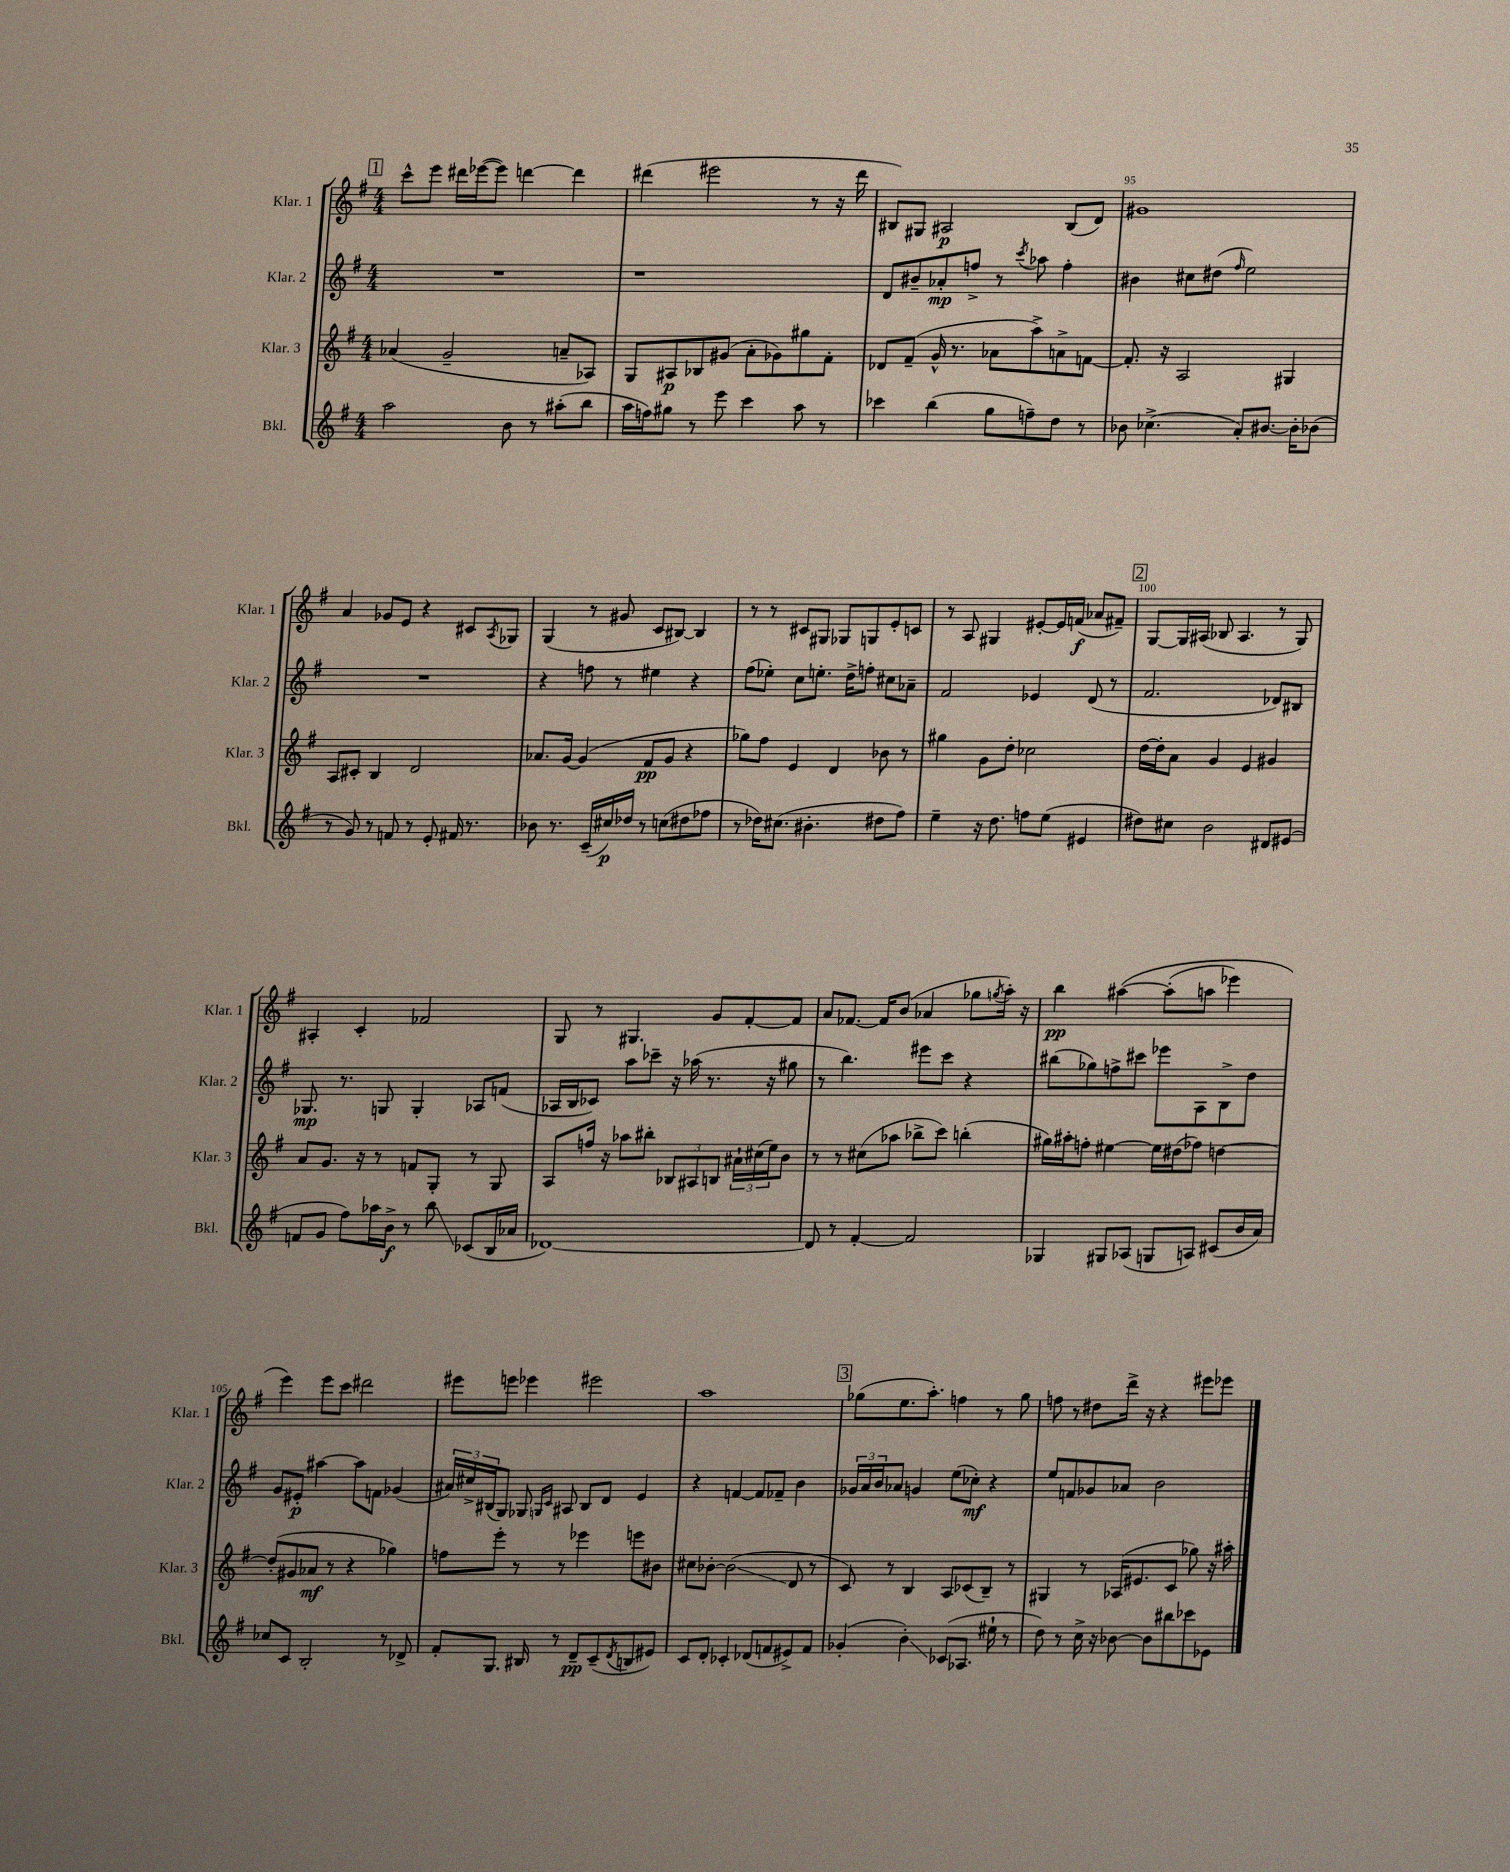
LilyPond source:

<<
\new StaffGroup <<
\new Staff = "s0" \with { instrumentName = "Klar. 1" shortInstrumentName = "Klar. 1" } {
    \clef treble \key g \major \numericTimeSignature \time 4/4
    \mark \markup { \box "1" } c'''8-^ e'''8 dis'''16 ees'''16~( ees'''8) d'''4~ d'''4 |
    dis'''4( eis'''2 r8 r16 dis'''16 |
    bis8) gis8 ais2\p bis8( d'8) |
    gis'1 |
    a'4 ges'8 e'8 r4 cis'8 \acciaccatura { a8 } ges8 |
    g4( r8 gis'8 c'8 bis8~) bis4 |
    r8 r8 cis'8 gis8 ges8 g8 e'8-. c'8 |
    r8 a8 gis4 eis'8~-. eis'16 f'16\f( aes'8 fis'8--) |
    \mark \markup { \box "2" } g8~ g16 ais16( bes8 ais4. r8 g8) |
    ais4-. c'4-. fes'2 |
    g8 r8 gis4. g'8 fis'8~-. fis'8 |
    a'8 fes'8.~ fes'16 b'8( aes'4 ges''8 \acciaccatura { g''8 } a''16-.) r16 |
    b''4\pp ais''4~\( ais''8-.( a''8 ees'''4) |
    e'''4\) e'''8 c'''8 dis'''2 |
    eis'''8 e'''8 ees'''4 eis'''2 |
    a''1 |
    \mark \markup { \box "3" } ges''8( e''8. a''8.-.) f''4 r8 ges''8 |
    f''8 r8 dis''8 d'''16-> r16 r4 eis'''8 ees'''8 \bar "|." |
}
\new Staff = "s1" \with { instrumentName = "Klar. 2" shortInstrumentName = "Klar. 2" } {
    \clef treble \key g \major \numericTimeSignature \time 4/4
    \mark \markup { \box "1" } R1 |
    r1 |
    d'8 bis'8-- aes'8-.\mp f''8-> r8 \acciaccatura { c'''8 } aes''8 f''4-. |
    bis'4 cis''8 dis''8( \grace { fis''16 } e''2) |
    R1 |
    r4 f''8 r8 eis''4 r4 |
    fis''8( ees''8-.) c''8 e''8.-. d''16-> f''8-. cis''8 aes'8-- |
    fis'2 ees'4 d'8( r8 |
    \mark \markup { \box "2" } fis'2. des'8) bis8 |
    ges8.\mp r8. g8 g4-. aes8 f'8( |
    aes16 b16 ces'8) a''8 ces'''8-- r16 aes''16( r8. r16 gis''8 |
    r8 b''4.) eis'''8 c'''8 r4 |
    bis''8( ges''8) f''8-> cis'''8 ees'''8 a8 b8-> d''8 |
    g'8 eis'8-.\p ais''4~ ais''8 f'8 ges'4( |
    \tuplet 3/2 { ais'16) cis''16-> bis16( } g8) ges8 \grace { g16 c'16 } ais8 bis8 d'8 e'4 |
    r4 f'4~ f'8 fes'8-- b'4 |
    \mark \markup { \box "3" } \tuplet 3/2 { ges'16 a'16 b'16 } aes'8 g'4 e''8( ces''8-.\mf) r4 |
    e''8 f'8 ges'8 aes'8 b'2 \bar "|." |
}
\new Staff = "s2" \with { instrumentName = "Klar. 3" shortInstrumentName = "Klar. 3" } {
    \clef treble \key g \major \numericTimeSignature \time 4/4
    \mark \markup { \box "1" } aes'4( g'2-- a'8-- aes8) |
    g8 ais8\p bes8 gis'8( a'8-. ges'8) gis''8 fis'8-. |
    des'8 fis'8--( g'16-^ r8. aes'8 a''8->) a'8-> f'8~ |
    f'8.-. r16 a2 gis4 |
    a8 cis'8-. b4 d'2 |
    aes'8. g'16~ g'4( fis'8\pp g'8 r4 |
    ges''8) fis''8 e'4 d'4 bes'8 r8 |
    gis''4 g'8 d''8-. ces''2 |
    \mark \markup { \box "2" } d''16~ d''16-. a'8 g'4 e'4 gis'4 |
    a'8 g'8. r16 r8 f'8 g8-. r8 g8 |
    a8 f''16 r16 aes''8 bis''8-. \tuplet 3/2 { bes8 ais8 b8 } \tuplet 3/2 { ais'16-! cis''16( e''16) } b'8 |
    r8 r8 cis''8( aes''8 bes''8-> c'''8) b''4-.( |
    gis''16) ais''16-. f''8-. eis''4~ eis''16 dis''16( fes''8) d''4~ |
    d''8-.( gis'8 aes'8\mf r8 r4 ges''4) |
    f''8 e'''8-. r8 r8 ees'''4 e'''8 bis'8 |
    cis''8 bes'8~-. bes'2\glissando( d'8 r8 |
    \mark \markup { \box "3" } c'8) r8 b4 a8 ces'8( b8--) r8 |
    gis4 r8 aes16( eis'8. c'8 ges''8) r16 ais''16-. \bar "|." |
}
\new Staff = "s3" \with { instrumentName = "Bkl." shortInstrumentName = "Bkl." } {
    \clef treble \key g \major \numericTimeSignature \time 4/4
    \mark \markup { \box "1" } a''2 b'8 r8 ais''8-.( b''8 |
    a''16 f''16) gis''8 r8 e'''8 c'''4 a''8 r8 |
    ces'''4 b''4( g''8 f''8--) d''8 r8 |
    bes'8 ces''4.->( a'8-.) bis'8.~ bis'16-. bes'8( |
    r8 g'8) r8 f'8 r8 e'8-. fis'16 r8. |
    bes'8 r8. c'16--( cis''16\p) des''16 r8 c''8( dis''8 fes''8 |
    r8 des''16) cis''8.( bis'4.-. dis''8 fis''8) |
    e''4-- r16 d''8. f''8 e''8( eis'4 |
    \mark \markup { \box "2" } dis''8) cis''8 b'2 dis'8 eis'8( |
    f'8 g'8 fis''8) aes''16 b'16->\f r8 b''8\glissando ces'8( b16 aes'16 |
    des'1~) |
    des'8 r8 fis'4~-. fis'2 |
    ges4 gis8 aes8( g8 a8) cis'8( b'16 a'16) |
    ces''8 c'8 b2-. r8 des'8-> |
    fis'8-. g8. bis16 r8 d'8--\pp c'8--( \acciaccatura { d'8 } b8 eis'8) |
    c'8 d'8-. ces'4-. des'8( f'8 eis'8->) f'8 |
    \mark \markup { \box "3" } ges'4-.( b'4-.\glissando) ces'8( aes8. eis''16-! r8 |
    d''8) r8 c''16-> r16 bes'8~ bes'8 bis''8 ces'''8 ees'8 \bar "|." |
}
>>
>>
\layout { \context { \Score currentBarNumber = #92 \override BarNumber.break-visibility = ##(#f #t #t) barNumberVisibility = #(every-nth-bar-number-visible 5) } }
